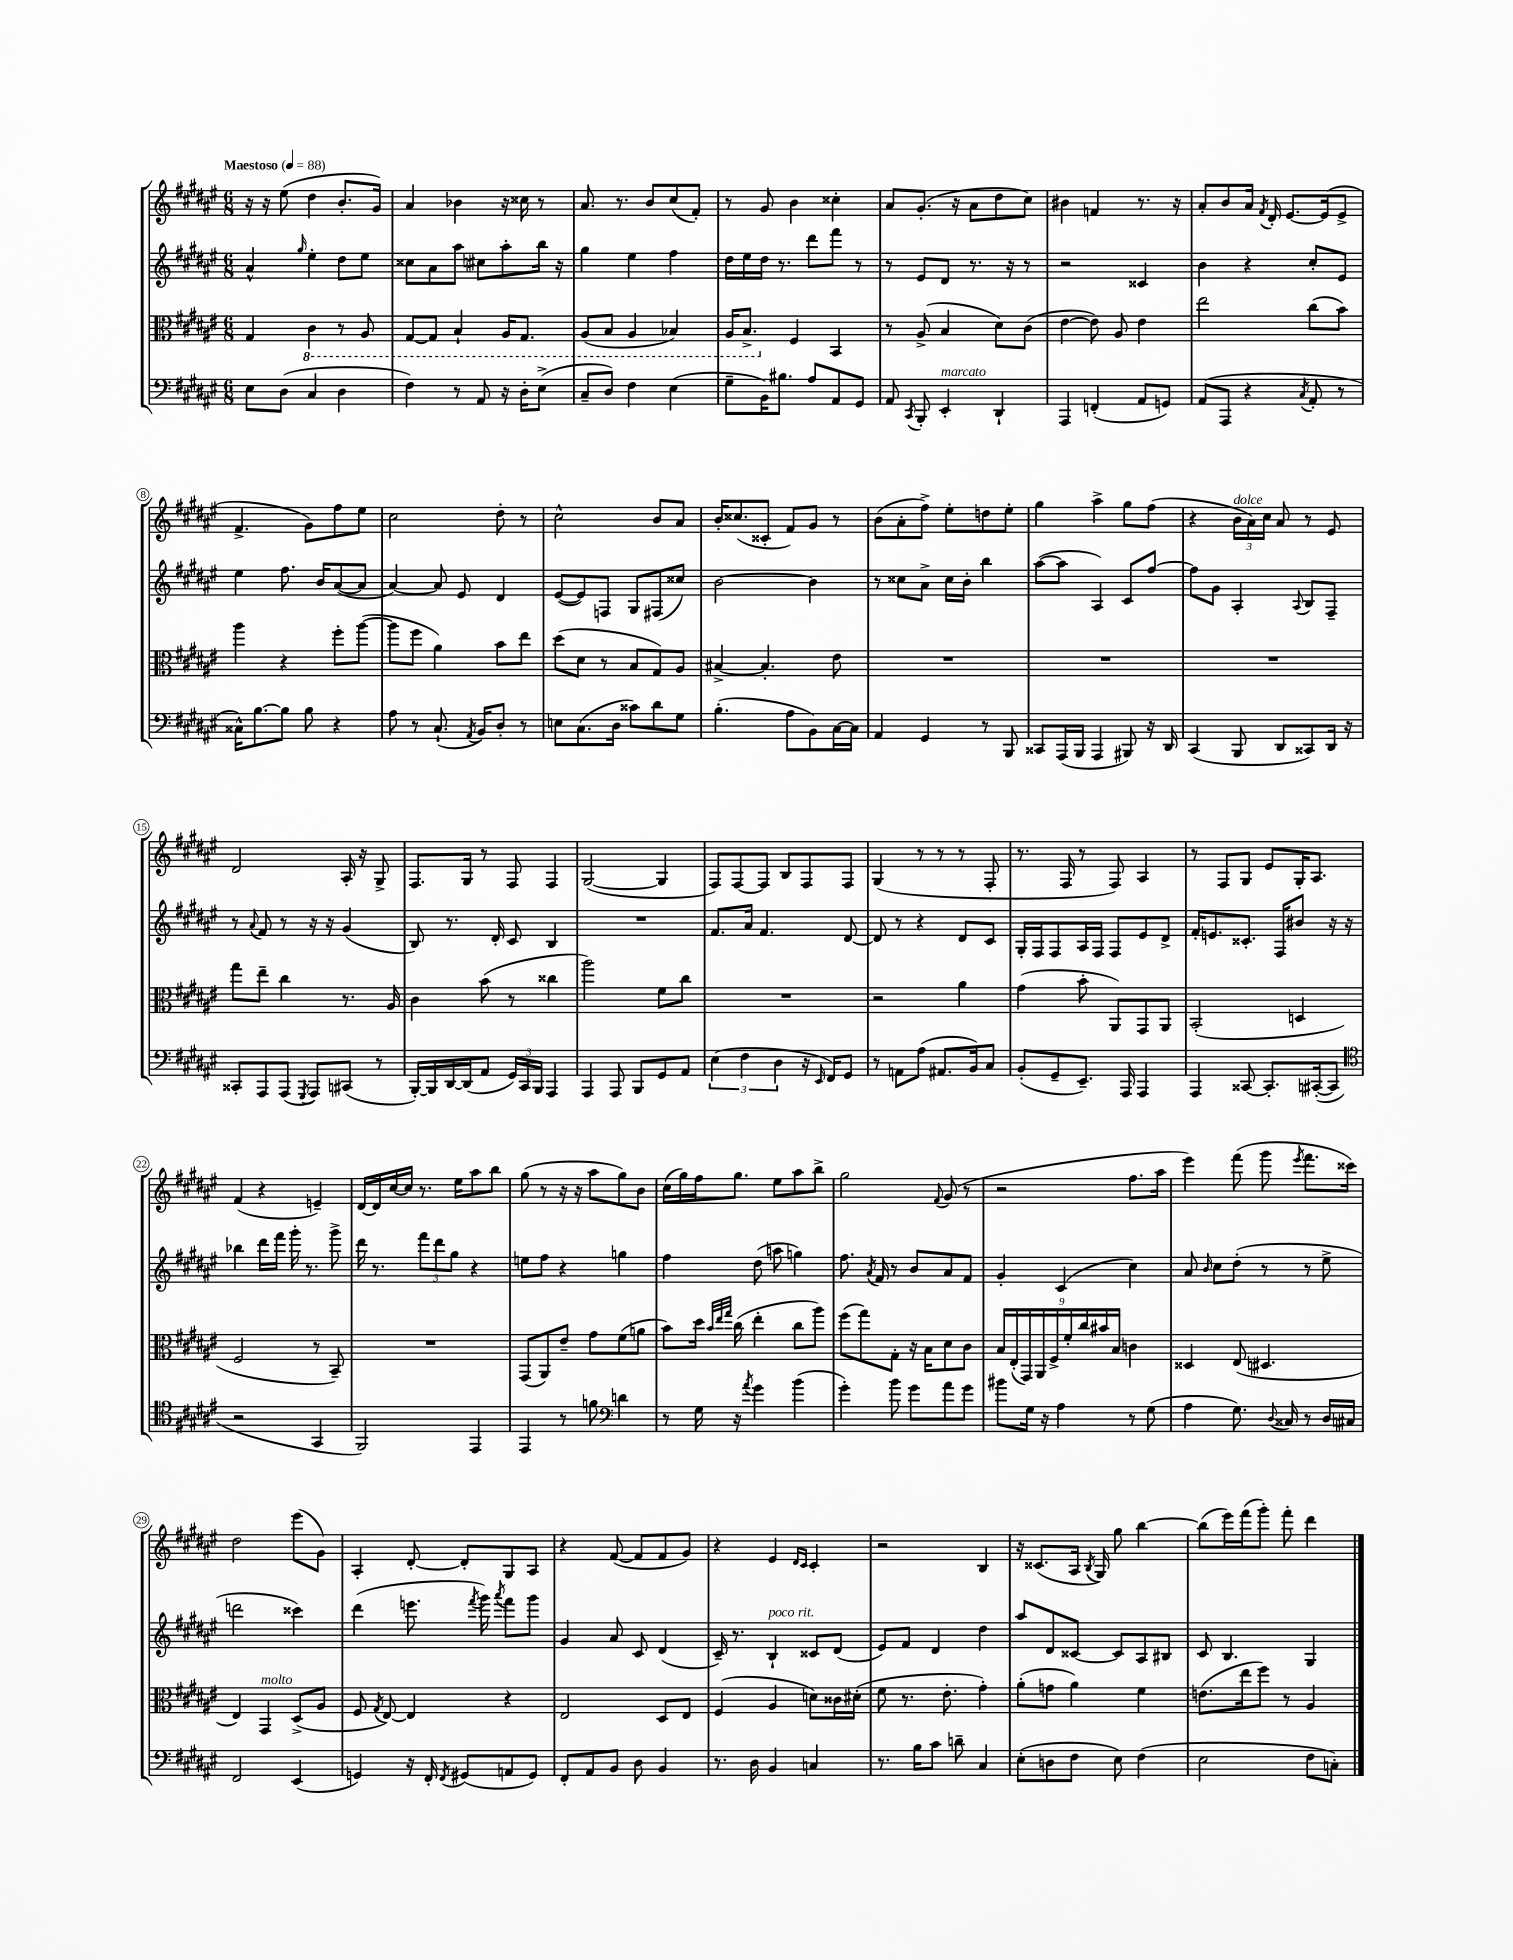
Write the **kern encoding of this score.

**kern	**kern	**kern	**kern
*staff4	*staff3	*staff2	*staff1
*clefF4	*clefC3	*clefG2	*clefG2
*k[f#c#g#d#a#e#]	*k[f#c#g#d#a#e#]	*k[f#c#g#d#a#e#]	*k[f#c#g#d#a#e#]
*M6/8	*M6/8	*M6/8	*M6/8
*MM88	*MM88	*MM88	*MM88
8E#	4G#	4a#^^	16r
.	.	.	16r
(8D#	.	.	(8ee#
.	.	16qqgg#	.
4C#	4C#	4ee#'	4dd#
4D#	8r	8dd#	8.b'
.	8AA#	8ee#	.
.	.	.	16g#)
=	=	=	=
4F#)	[8GG#	8cc##	4a#
.	8GG#]	8a#	.
8r	4BB`	8aa#	4b-
8AA#	.	8cc#	.
16r	16AA#	8aa#'	16r
16D#'	8.GG#	.	16cc##
(8E#^	.	16bb	8r
.	.	16r	.
=	=	=	=
8C#~	(8AA#	4gg#	8.a#
8D#)	8BB	.	.
.	.	.	8.r
4F#	4AA#	4ee#	.
.	.	.	8b
(4E#	4BB-)	4ff#	(8cc#
.	.	.	8f#')
=	=	=	=
8G#~	16AA#	16dd#	8r
.	8.BB^	16ee#	.
16BB)	.	16dd#	8g#
8.B#	.	8.r	.
.	4F#	.	4b
8A#	.	8ddd#	.
8AA#	4BB	8fff#	4cc##'
8GG#	.	8r	.
=	=	=	=
8AA#	8r	8r	8a#
8qCC#	.	.	.
8BBB'	(8A#^	8e#	(8.g#'
4EE#'	4B	8d#	.
.	.	.	16r
.	.	8.r	8a#
4DD#`	8d#)	.	8dd#
.	.	16r	.
.	(8c#	8r	8cc#)
=	=	=	=
4AAA#	[4e#	2r	4b#
(4FF'	8e#])	.	4f
.	8A#	.	.
8AA#	4e#	4c##	8.r
8GG)	.	.	.
.	.	.	16r
=	=	=	=
(8AA#	2ee#	4b	8a#'
8AAA#	.	.	8b
4r	.	4r	16a#
.	.	.	8qf#
.	.	.	16d#'
.	.	.	[8.e#
8qC#	.	.	.
8AA#'	(8cc#	8cc#'	.
.	.	.	(16e#]
8r	8b)	8e#	8e#^
=	=	=	=
16C##^^)	4aa#	4ee#	4.f#^
[8.B	.	.	.
8B]	4r	8.ff#	.
8B	.	.	8g#)
.	.	16b	.
4r	8ff#'	([8a#	8ff#
.	([8aa#	8a#]	8ee#
=	=	=	=
8A#	8aa#]	[4a#)	2cc#
8r	8ff#	.	.
(8.C#`	4a#)	8a#]	.
.	.	8e#	.
8qAA#	.	.	.
16BB)	.	.	.
8D#'	8b	4d#	8dd#'
8r	8ee#	.	8r
=	=	=	=
8E	(8dd#	([8e#	2cc#^^
(8.C#	8d#	8e#])	.
.	8r	8F	.
16D#	.	.	.
8c##)	8B	8G#	.
8d#	8G#)	(8F#	8b
8G#	8A#	8cc##)	8a#
=	=	=	=
(4.B'	[4B#^	[2b	16b'
.	.	.	(8.cc##
.	4.B#']	.	8c##'
8A#	.	.	8f#)
8BB)	.	4b]	8g#
[16C#	8e#	.	8r
16C#]	.	.	.
=	=	=	=
4AA#	2.r	8r	(8b
.	.	8cc##	8a#'
4GG#	.	8a#^	8ff#^)
.	.	16cc##	8ee#'
.	.	16b'	.
8r	.	4bb	8dd
8BBB	.	.	8ee#'
=	=	=	=
8CC##	2.r	([8aa#	4gg#
(16AAA#	.	8aa#]	.
16BBB	.	.	.
4AAA#	.	4A#)	4aa#^
8BBB#)	.	8c#	8gg#
16r	.	[8ff#	(8ff#
16DD#	.	.	.
=	=	=	=
(4CC#	2.r	8ff#]	4r
.	.	8g#	.
8BBB	.	4A#'	24b
.	.	.	24a#)
.	.	.	24cc#
8DD#	.	.	8a#
.	.	8qqA#	.
8CC##)	.	8B	8r
16DD#	.	8F#~	8e#
16r	.	.	.
=	=	=	=
8CC##'	8gg#	8r	2d#
.	.	8qqa#	.
8AAA#	8ee#~	8f#	.
(8AAA#	4cc#	8r	.
8qGGG#	.	.	.
8AAA#)	.	16r	.
.	.	16r	.
(8CC#	8.r	(4g#	16A#'
.	.	.	16r
8r	.	.	8G#^
.	16A#	.	.
=	=	=	=
[16BBB')	4c#	8B)	8.F#
16BBB]	.	.	.
[16DD#	.	8.r	.
(16DD#]	.	.	16G#
8AA#	(8b	.	8r
.	.	16d#'	.
24GG#)	8r	8c#	8F#
24CC#	.	.	.
24BBB	.	.	.
4AAA#	4cc##	4B	4F#
=	=	=	=
4AAA#	2aa#)	2.r	([2G#
8AAA#	.	.	.
8BBB	.	.	.
8GG#	8f#	.	4G#]
8AA#	8cc#	.	.
=	=	=	=
(6E#	2.r	8.f#	8F#)
.	.	.	[8F#
6F#	.	.	.
.	.	16a#	.
.	.	4.f#	8F#]
6D#	.	.	.
.	.	.	8B
16r	.	.	8F#
16qqEE#	.	.	.
16FF#)	.	.	.
8GG#	.	[8d#	8F#
=	=	=	=
8r	2r	8d#]	(4G#
8AA	.	8r	.
(8A#	.	4r	8r
8.AA#	.	.	8r
.	4a#	8d#	8r
16BB)	.	.	.
8C#	.	8c#	8F#'
=	=	=	=
(8BB'	(4g#	16G#'	8.r
.	.	16F#	.
8GG#~	.	8F#	.
.	.	.	16F#
8.EE#~)	8b'	16A#	8r
.	.	16F#	.
.	8AA#)	8F#	8F#)
16AAA#	.	.	.
4AAA#	8GG#	8e#	4A#
.	8AA#	8d#^	.
=	=	=	=
4AAA#	(2BB'	16f#'	8r
.	.	8.e	.
.	.	.	8F#
[8CC##	.	8.c##'	8G#
8.CC##']	.	.	8e#
.	.	16F#	.
.	4D	8b#	16G#'
([16CC#'	.	.	8.A#
8CC#]	.	16r	.
.	.	16r	.
=	=	=	=
*clefC4	*	*	*
2r	2F#	4bb-	(4f#
.	.	16ddd#	4r
.	.	16fff#	.
.	.	16ggg#'	.
.	.	8.r	.
4GG#	8r	.	4e~)
.	8BB~)	8ggg#^	.
=	=	=	=
2FF#)	2.r	16ddd#	[16d#
.	.	8.r	16d#]
.	.	.	[16cc#
.	.	.	16cc#]
.	.	12fff#	8.r
.	.	12ddd#	.
.	.	12gg#	.
.	.	.	16ee#
4EE#	.	4r	8aa#
.	.	.	8bb
=	=	=	=
4EE#	(8GG#	8ee	(8gg#
.	8AA#)	8ff#	8r
8r	8e#~	4r	16r
.	.	.	16r
8f	8g#	.	8aa#
*clefF4	*	*	*
4d	(8f#	4gg	8gg#)
.	8a	.	8b
=	=	=	=
8r	8b)	4ff#	(16cc#
.	.	.	16gg#)
16G#	16dd#	.	16ff#
.	32qqb	.	.
.	32qqee#	.	.
.	32qqgg#	.	.
16r	(16cc#	.	8.gg#
8qa#	.	.	.
4g#	4ee#'	(8dd#	.
.	.	8aa	8ee#
(4b	8cc#	4gg)	8aa#
.	8aa#)	.	8bb^
=	=	=	=
4g#')	(8ff#	8.ff#	2gg#
.	8gg#)	.	.
.	.	8qa#	.
.	.	16f#	.
8b	8G#'	8r	.
8g#	16r	8b	.
.	16B	.	.
.	.	.	8qqf#
8a#	8d#	8a#	(8g#
8g#	8c#	8f#	8r
=	=	=	=
8b#	18B	4g#'	2r
.	(18E#'	.	.
.	18GG#)	.	.
16G#	.	.	.
.	18AA#	.	.
16r	.	.	.
.	18F#^	.	.
4A#	.	(4c#	.
.	18f#'	.	.
.	18cc#	.	.
.	18b#	.	.
.	18B	.	.
8r	4c	4cc#)	8.ff#
(8G#	.	.	.
.	.	.	16aa#
=	=	=	=
4A#	4D##	8a#	4eee#)
.	.	16qqb	.
.	.	8cc#	.
8.G#)	(8E#	(8dd#'	(8fff#
.	4.D#	8r	8ggg#
8qqD#	.	.	.
16C##	.	.	.
.	.	.	8qeee#
8r	.	8r	8.fff#
16D#	.	8ee#^	.
16C#	.	.	16ccc##)
=	=	=	=
2FF#	4E#)	2ddd	2dd#
.	4GG#	.	.
(4EE#	(8D#^	4ccc##)	(8eee#
.	8A#	.	8g#)
=	=	=	=
4GG)	8F#	(4ddd#	4A#'
.	8qG#	.	.
.	[8E#)	.	.
16r	4E#]	8.eee	[8d#'
16FF#'	.	.	.
8qFF#	.	.	.
(8GG#	.	.	8d#']
.	.	8qfff#	.
.	.	16ggg#)	.
.	.	8qaaa#	.
8AA	4r	8fff#	8G#
8GG#)	.	8ggg#	8A#
=	=	=	=
8FF#'	2E#	4g#	4r
8AA#	.	.	.
8BB	.	8a#	([8f#
8D#	.	8c#	8f#]
4BB	8D#	(4d#	8f#
.	8E#	.	8g#)
=	=	=	=
8.r	(4F#	16c#~)	4r
.	.	8.r	.
16D#	.	.	.
4BB	4A#	4B`	4e#
.	.	.	16qqd#
.	.	.	16qqc#
4C	8d)	8c##	4c#'
.	16c##	(8d#	.
.	(16d#'	.	.
=	=	=	=
8.r	8f#	8e#)	2r
.	8.r	8f#	.
16B	.	.	.
8c#	.	4d#	.
.	8.e#'	.	.
8d~	.	.	.
4C#	4g#')	4dd#	4B
=	=	=	=
(8E#'	(8a#'	8aa#	16r
.	.	.	(8.c##
8D	8g	8d#	.
8F#	4a#)	[8c##	16A#
.	.	.	8qB
.	.	.	16G#)
8E#)	.	8c##]	8gg#
(4F#	4f#	8A#	[4bb
.	.	8B#	.
=	=	=	=
2E#	(8.e	8c#	(8bb]
.	.	4.B	16eee#)
.	16ee#	.	(16fff#
.	8ff#)	.	8ggg#')
.	8r	.	8fff#'
8F#	4A#	4G#	4ddd#
8C')	.	.	.
==	==	==	==
*-	*-	*-	*-
